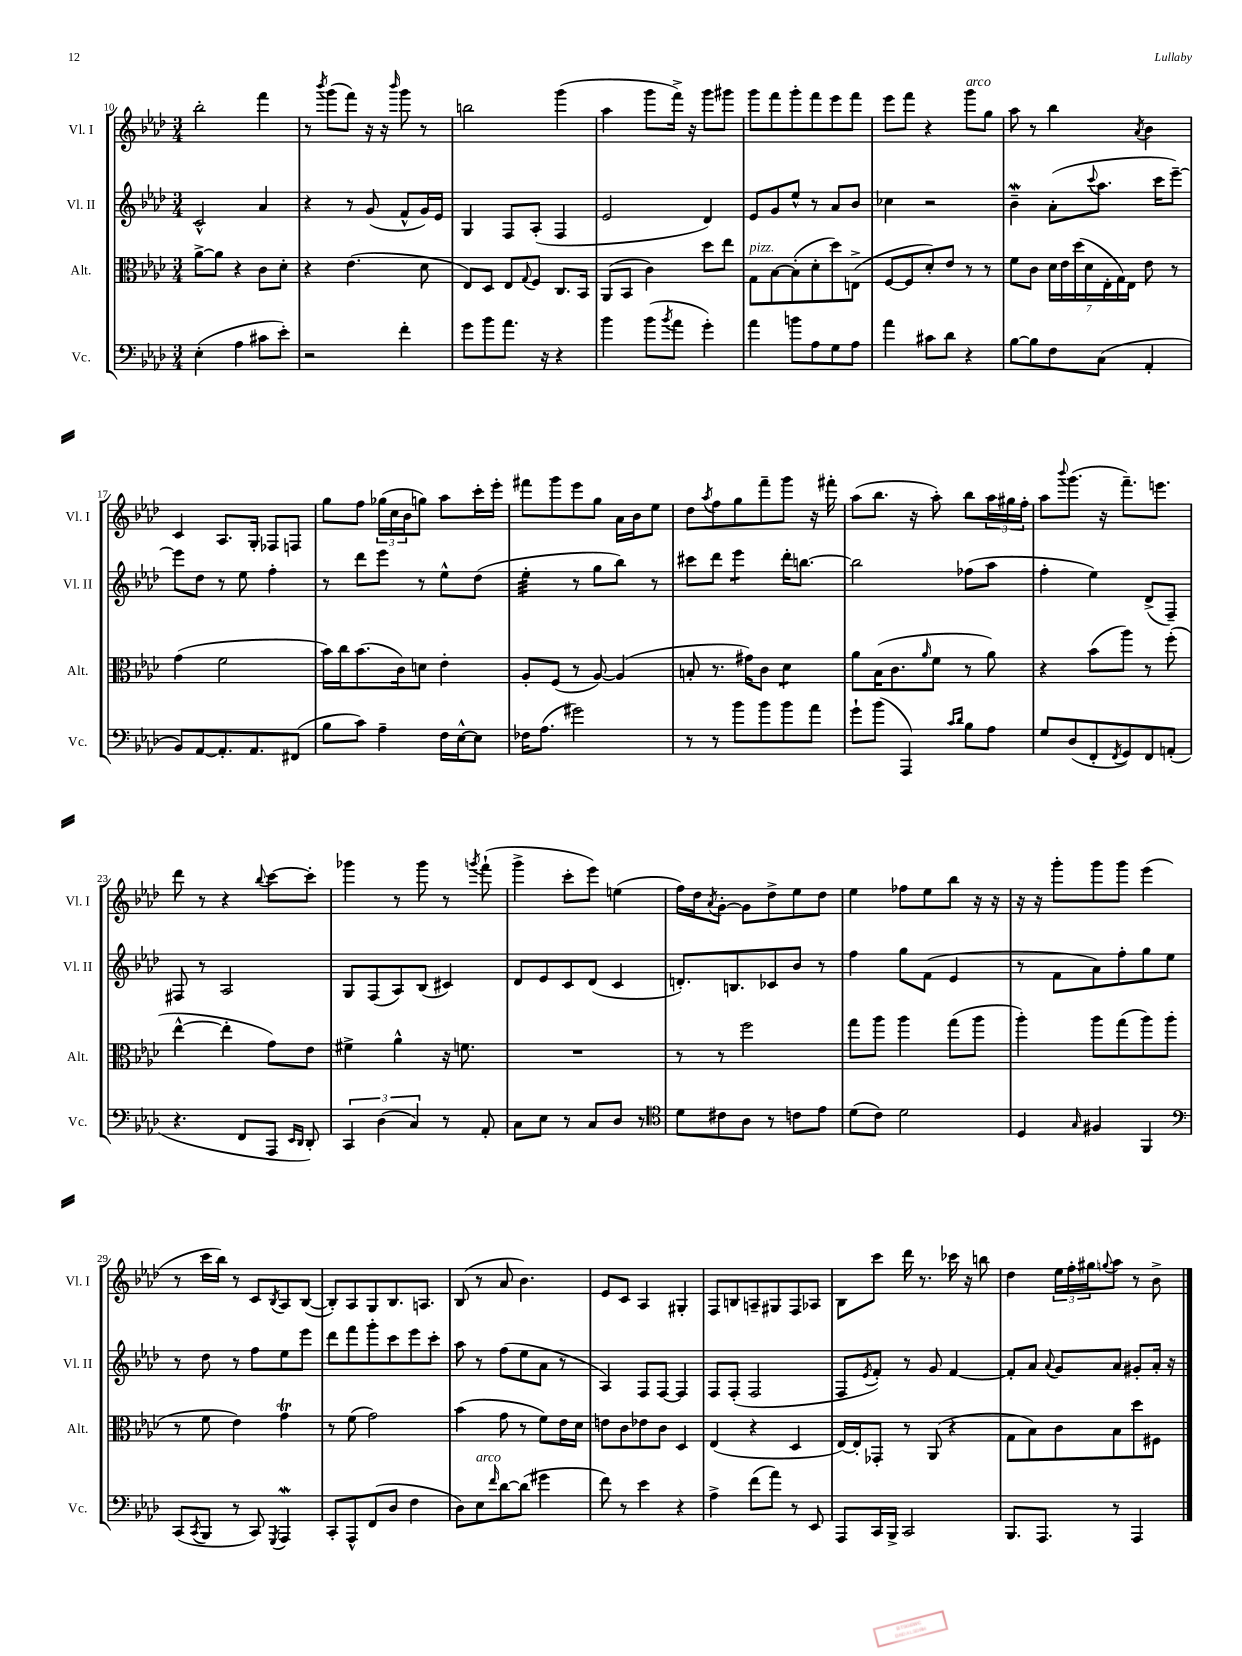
<<
\new StaffGroup <<
\new Staff = "s0" \with { instrumentName = "Vl. I" shortInstrumentName = "Vl. I" } {
    \clef treble \key aes \major \numericTimeSignature \time 3/4
    bes''2-. f'''4 |
    r8 \acciaccatura { bes'''8 } g'''8( f'''8) r16 r16 \grace { bes'''16 } g'''8 r8 |
    b''2 g'''4( |
    aes''4 g'''8 f'''16->) r16 g'''8 gis'''8 |
    g'''8 f'''8 g'''8-. f'''8 ees'''8 f'''8 |
    ees'''8 f'''8 r4 g'''8^\markup { \italic "arco" } g''8 |
    aes''8 r8 bes''4 \acciaccatura { aes'8 } bes'4 |
    c'4 aes8. g16-. fes8 f8 |
    g''8 f''8 \tuplet 3/2 { ges''16( c''16 bes'16 } g''8) aes''8 c'''16-. ees'''16-. |
    fis'''8 g'''8 ees'''8 g''8 aes'16 bes'16 ees''8 |
    des''8 \acciaccatura { aes''8 } f''8 g''8 f'''8-- g'''8 r16 fis'''16-. |
    aes''8( bes''8. r16 aes''8-.) bes''8 \tuplet 3/2 { aes''16 gis''16 f''16-. } |
    aes''8 \appoggiatura { bes'''8 } g'''8.( r16 f'''8.--) e'''8. |
    des'''8 r8 r4 \appoggiatura { bes''8 } c'''8~ c'''8-. |
    ges'''4 r8 ges'''8 r8 \acciaccatura { g'''8 } f'''8-!( |
    g'''4-> c'''8-. ees'''8) e''4( |
    f''16) des''16 \acciaccatura { aes'8 } g'8~-. g'8 des''8-> ees''8 des''8 |
    ees''4 fes''8 ees''8 bes''8 r16 r16 |
    r16 r16 g'''8-. g'''8 g'''8 ees'''4( |
    r8 c'''16 bes''16) r8 c'8 \acciaccatura { bes8 } aes8 bes8~( |
    bes8-.) aes8 g8 bes8. a8. |
    bes8( r8 aes'8 bes'4.) |
    ees'8 c'8 aes4 gis4-. |
    f8 b8 a8-- gis8 f8 aes8 |
    bes8 c'''8 des'''16 r8. ces'''16 r16 b''8 |
    des''4 \tuplet 3/2 { ees''16 f''16-. gis''16 } \appoggiatura { g''8 } aes''8 r8 bes'8-> \bar "|." |
}
\new Staff = "s1" \with { instrumentName = "Vl. II" shortInstrumentName = "Vl. II" } {
    \clef treble \key aes \major \numericTimeSignature \time 3/4
    c'2-^ aes'4 |
    r4 r8 g'8( f'8-^ g'16) ees'16 |
    g4 f8 aes8-.( f4 |
    ees'2 des'4) |
    ees'8 g'8 ees''8-^ r8 aes'8 bes'8 |
    ces''4 r2 |
    bes'4--\mordent aes'8-.( \appoggiatura { c'''8 } aes''8. c'''16 ees'''8~--) |
    ees'''8 des''8 r8 ees''8 f''4-. |
    r8 des'''8 ees'''8 r8 ees''8-^ des''8( |
    ees''4:32-. r8 g''8 bes''8) r8 |
    cis'''8 des'''8 ees'''4:8 des'''16-. b''8.~ |
    b''2 fes''8( aes''8 |
    f''4-. ees''4) des'8->( f8--) |
    fis8 r8 aes2 |
    g8 f8( aes8) bes8( cis'4) |
    des'8 ees'8 c'8 des'8( c'4 |
    d'8.-.) b8. ces'8 bes'8 r8 |
    f''4 g''8 f'8( ees'4 |
    r8 f'8 aes'8) f''8-. g''8 ees''8 |
    r8 des''8 r8 f''8 ees''8 ees'''8 |
    des'''8 f'''8 g'''8-. c'''8 ees'''8 c'''8-. |
    aes''8 r8 f''8( ees''8 aes'8 r8 |
    aes4) f8 f8~ f4 |
    f8 f8-.( f2 |
    f8 \acciaccatura { ees'8 } f'8-.) r8 g'8 f'4~ |
    f'8-. aes'8 \appoggiatura { aes'8 } g'8 aes'8 gis'8-. aes'16-. r16 \bar "|." |
}
\new Staff = "s2" \with { instrumentName = "Alt." shortInstrumentName = "Alt." } {
    \clef alto \key aes \major \numericTimeSignature \time 3/4
    aes'8~-> aes'8 r4 c'8 des'8-. |
    r4 ees'4.( des'8 |
    ees8) des8 ees8 \appoggiatura { g8 } f8 c8. bes,16 |
    aes,8( bes,8 c'4) des''8 ees''8 |
    g8^\markup { \italic "pizz." } bes8~ bes8-.( des'8-. des''8) e8->( |
    f8~ f8 des'8-.) ees'8 r8 r8 |
    f'8 c'8 \tuplet 7/4 { des'16 ees'16 des''16( des'16 ees16-. g16) ees16 } ees'8 r8 |
    g'4( f'2 |
    bes'16) c''16 bes'8.( c'16) d'8 ees'4-. |
    aes8-. f8( r8 aes8~) aes4( |
    b8-. r8. gis'16) c'8 des'4:8 |
    aes'8 bes16( c'8. \grace { aes'16 } f'8 r8 aes'8) |
    r4 bes'8( aes''8) r8 f''8-.( |
    ees''4~-^ ees''4-. g'8) ees'8 |
    fis'4-> aes'4-^ r16 f'8. |
    R2. |
    r8 r8 f''2 |
    g''8 aes''8 aes''4 g''8( aes''8 |
    aes''4-.) aes''8 g''8( aes''8) aes''8( |
    r8 f'8 ees'4) g'4\trill |
    r8 f'8( g'2) |
    bes'4( g'8 r8 f'8) ees'16 des'16 |
    e'8 c'8 ees'8 c'8 des4 |
    ees4( r4 des4 |
    ees16~) ees16-. ges,8-. r8 aes,8( r4 |
    g8 bes8) c'8 bes8 des''8 fis8 \bar "|." |
}
\new Staff = "s3" \with { instrumentName = "Vc." shortInstrumentName = "Vc." } {
    \clef bass \key aes \major \numericTimeSignature \time 3/4
    ees4-.( aes4 cis'8 ees'8-.) |
    r2 f'4-. |
    g'8 bes'8 aes'8. r16 r4 |
    bes'4 bes'8( \acciaccatura { bes'8 } aes'8 g'4-.) |
    aes'4 b'8 aes8 g8 aes8 |
    aes'4 cis'8 des'8 r4 |
    bes8~ bes8 f8 c8( aes,4-. |
    bes,8) aes,8~ aes,8.-. aes,8. fis,8( |
    bes8 c'8) aes4-- f16 ees16~-^ ees8 |
    fes16 aes8.( gis'2) |
    r8 r8 bes'8 bes'8 bes'8 aes'8 |
    g'8-! bes'8( aes,,4) \grace { c'16 des'16 } bes8 aes8 |
    g8 des8( f,8-. \acciaccatura { f,8 } g,8) f,8 a,8-.( |
    r4. f,8 aes,,8 \grace { ees,16 des,16 } des,8-.) |
    \tuplet 3/2 { c,4 des4( c4) } r8 aes,8-. |
    c8 ees8 r8 c8 des8 r8 |
    \clef tenor des'8 cis'8 aes8 r8 c'8 ees'8 |
    des'8( c'8) des'2 |
    des4 \grace { g16 } fis4 f,4 |
    \clef bass c,8( \acciaccatura { c,8 } bes,,8 r8 c,8) \acciaccatura { g,,8 } aes,,4\mordent |
    c,8-. aes,,8-^ f,8( des8 f4 |
    des8) ees8^\markup { \italic "arco" } \grace { f'16 } des'8~ des'8( gis'4 |
    f'8) r8 ees'4 r4 |
    aes4-> f'8( aes'8) r8 ees,8 |
    aes,,8 c,16 bes,,16-> c,2 |
    bes,,8. aes,,8. r8 aes,,4 \bar "|." |
}
>>
>>
\layout { \context { \Score currentBarNumber = #10 } }
